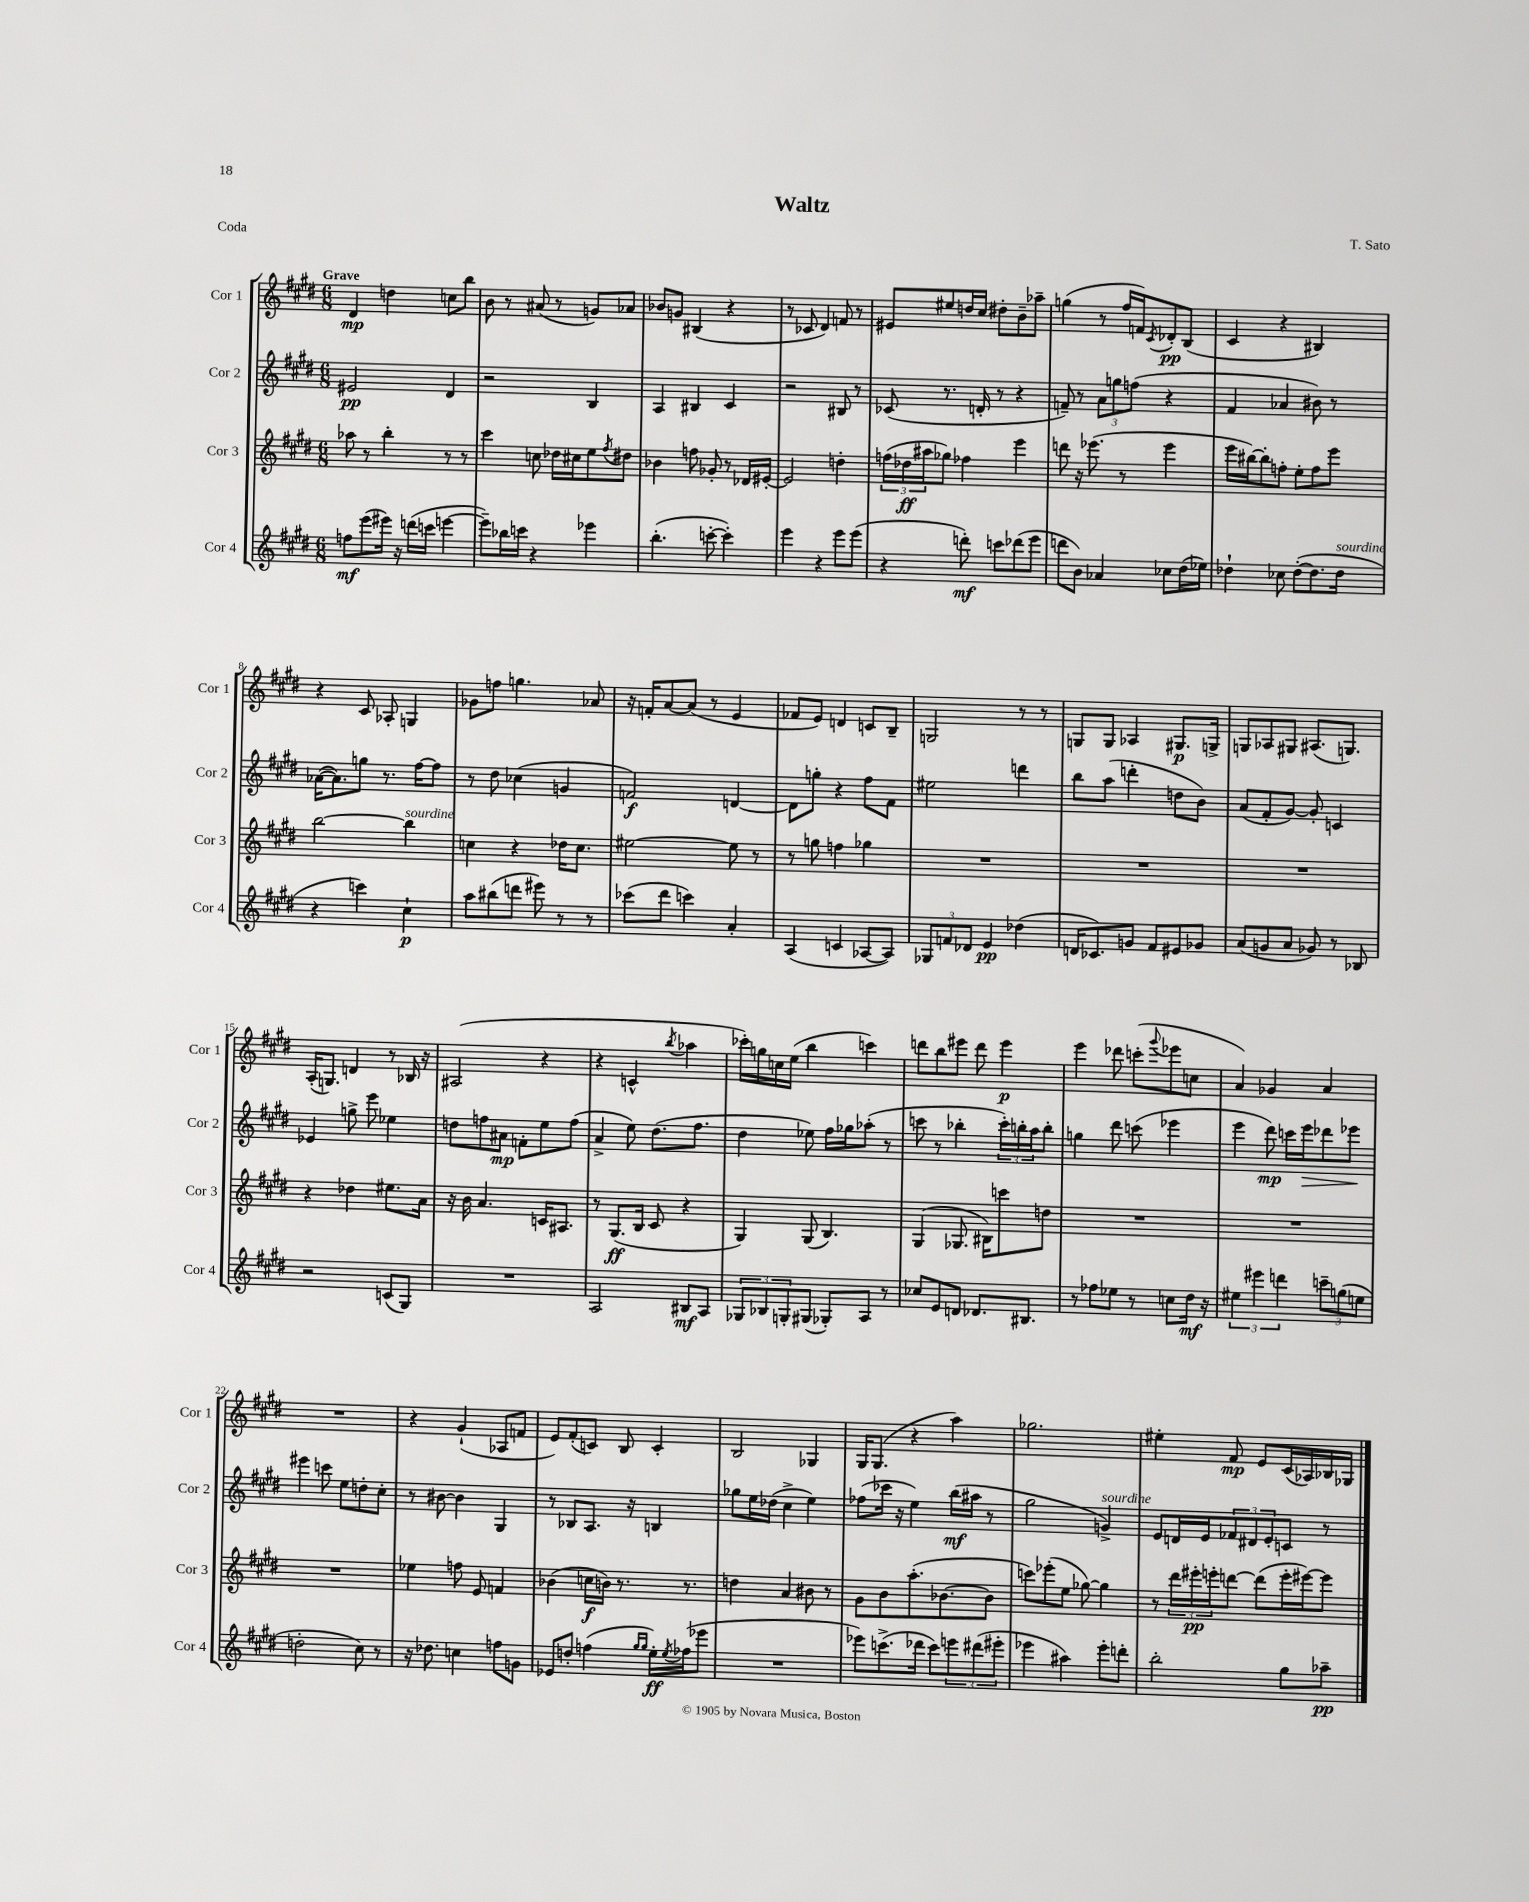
\header { title = "Waltz" composer = "T. Sato" piece = "Coda" }
<<
\new StaffGroup <<
\new Staff = "s0" \with { instrumentName = "Cor 1" shortInstrumentName = "Cor 1" } {
    \clef treble \key e \major \numericTimeSignature \time 6/8 \tempo "Grave"
    dis'4\mp d''4 c''8 b''8 |
    b'8 r8 ais'8( r8 g'8) aes'8 |
    bes'8 g'8 bis4( r4 |
    r8 ces'8 dis'4) f'8 r8 |
    eis'8 eis''8 d''16 cis''16 dis''8-. b'8-- aes''8-- |
    g''4( r8 fis''16 f'16) \acciaccatura { cis'8 } des'8-.\pp b8( |
    cis'4 r4 bis4) |
    r4 cis'8 aes8-. g4 |
    ges'8 f''8 g''4. aes'8 |
    r16 f'16-. a'8~ a'8( r8 e'4 |
    fes'8 e'8) d'4 c'8 b8-- |
    g2 r8 r8 |
    g8 g8 aes4 gis8.\p g16-> |
    g8 aes8 gis8 ais8.( g8.) |
    a16-.( g8.) d'4 r8 bes16 r16 |
    ais2( r4 |
    r4 c'4-^ \acciaccatura { b''8 } aes''4 |
    ces'''16-.) g''16 c''16 e''16( b''4 c'''4) |
    d'''8 b''8 eis'''8 d'''8 eis'''4\p |
    e'''4 des'''8 c'''8-.( \appoggiatura { gis'''8 } ees'''8 c''8 |
    a'4) ges'4 a'4 |
    R2. |
    r4 gis'4-!( aes8 f'8 |
    e'8) fis'8-.( c'8) b8 c'4-. |
    b2 ges4 |
    gis16 gis8.( r4 a''4) |
    ges''2. |
    eis''4-. fis'8\mp e'8 cis'16( aes16) bes16 ges16 \bar "|." |
}
\new Staff = "s1" \with { instrumentName = "Cor 2" shortInstrumentName = "Cor 2" } {
    \clef treble \key e \major \numericTimeSignature \time 6/8
    eis'2\pp dis'4 |
    r2 b4 |
    a4 bis4 cis'4 |
    r2 bis8 r8 |
    ces'8( r8. d'16-. r8 r4 |
    f'8--) r8 \tuplet 3/2 { a'8 g''8 f''8( } r4 |
    fis'4 aes'4 bis'8) r8 |
    aes'16~( aes'8.) g''8 r8. fis''16~ fis''8 |
    r8 dis''8 ces''4( g'4 |
    f'2\f) d'4~ |
    d'8 g''8-. r4 fis''8 fis'8 |
    eis''2 d'''4 |
    b''8 a''8( d'''4-. d''8 b'8) |
    a'8( fis'8-. gis'8~) gis'8-. c'4 |
    ees'4 g''8-> e'''8 ees''4 |
    d''8 f''8 ais'8\mp f'8-. e''8 f''8( |
    a'4-> e''8) dis''8.( fis''8. |
    dis''4 ees''8) fis''16 ges''16 aes''8-.( r8 |
    c'''8 r8 bes''4-. \tuplet 3/2 { c'''16-.) b''16-. a''16 } b''8-. |
    g''4 dis'''8 c'''8( ees'''4 |
    e'''4 dis'''8\mp) c'''16 e'''16\> des'''8 ees'''8\! |
    eis'''4 c'''8 e''8 d''8-. cis''8-. |
    r8 bis'8~ bis'4 gis4 |
    r8 bes8 a8. r16 b4 |
    ges''8 e''16 des''16( cis''4-> e''4) |
    fes''8( ces'''16 r16 e''4) b''16\mf( ais''16 r8 |
    gis''2 g'4->^\markup { \italic "sourdine" }) |
    e'8 d'16 e'16 \tuplet 3/2 { fes'8 dis'8 e'8-. } c'8 r8 \bar "|." |
}
\new Staff = "s2" \with { instrumentName = "Cor 3" shortInstrumentName = "Cor 3" } {
    \clef treble \key e \major \numericTimeSignature \time 6/8
    aes''8 r8 b''4-. r8 r8 |
    cis'''4 c''8 des''16 cis''16 e''8 \acciaccatura { fis''8 } dis''8 |
    bes'4 f''8 ges'8-. r8 des'16 eis'16~-. |
    eis'2 d''4-. |
    \tuplet 3/2 { f''16( des''16\ff ais''16 } ges''8) fes''4 e'''4 |
    d'''8 r16 ees'''8.( r8 ees'''4 |
    e'''16 bis''16~) bis''8-. f''8-. e''8-. f''8 e'''8 |
    b''2~ b''4^\markup { \italic "sourdine" } |
    c''4 r4 des''16 c''8. |
    eis''2~ eis''8 r8 |
    r8 g''8 f''4 ges''4 |
    R2. |
    R2. |
    R2. |
    r4 des''4 eis''8. a'16 |
    r16 b'16 a'4. c'16 ais8. |
    r8 gis8.\ff( b16 cis'8 r4 |
    gis4) gis8( b4.) |
    gis4( ges8. bis16) c'''8 d''8 |
    R2. |
    R2. |
    R2. |
    ees''4 f''8 e'8 f'4 |
    bes'4( c''16\f b'16) r8. r8. |
    d''4 a'4 bis'8 r8 |
    gis'8 b'8 a''8.-.( bes'8.~ bes'8 |
    c'''8) ees'''8-.( e''8 ges''8~) ges''4 |
    r8 \tuplet 3/2 { dis'''16 eis'''16-.\pp e'''16-. } d'''8~ d'''8( e'''16-. eis'''16~) eis'''8 \bar "|." |
}
\new Staff = "s3" \with { instrumentName = "Cor 4" shortInstrumentName = "Cor 4" } {
    \clef treble \key e \major \numericTimeSignature \time 6/8
    f''8\mf e'''8( eis'''16) r16 d'''16( c'''16 e'''4~ |
    e'''8--) bes''16 c'''16 r4 ees'''4 |
    b''4.-.( c'''8~-. c'''4-.) |
    e'''4 r4 e'''8 e'''8( |
    r4 d'''8-.\mf) c'''8 des'''8( e'''8 |
    d'''8 b'8) aes'4 ces''8 dis''16( ees''16) |
    des''4-! ces''8 des''8~-.( des''8. des''16^\markup { \italic "sourdine" } |
    r4 c'''4) cis''4-!\p |
    a''8 bis''8( d'''8 eis'''8) r8 r8 |
    ces'''8( dis'''8 c'''4) a'4-. |
    a4( c'4 aes8~ aes8) |
    \tuplet 3/2 { ges8 f'8 des'8 } e'4\pp des''4( |
    d'16 ces'8.) g'8 fis'8 eis'8 ges'8 |
    a'8( g'8 a'8 ges'8) r8 bes8 |
    r2 c'8( gis8) |
    R2. |
    a2 bis8\mf a8 |
    \tuplet 3/2 { ges8 bes8 g8-. } gis8( ges8-.) a8 r8 |
    ces''8 e'8 d'8 des'8. bis8. |
    r8 fes''8 ees''8 r8 c''8 dis''16\mf r16 |
    \tuplet 3/2 { eis''4 eis'''4 d'''4 } \tuplet 3/2 { c'''8-- g''8( e''8 } |
    d''2-. cis''8) r8 |
    r16 des''8. c''4 f''8 g'8 |
    ees'8 d''8-. f''4( \grace { gis''16 gis''16 } e''16-.\ff) \acciaccatura { e''8 } fes''16( ees'''8 |
    R2. |
    ees'''8) c'''8.->( des'''16 c'''8) \tuplet 3/2 { e'''8 dis'''8( eis'''8-. } |
    ees'''4 ais''4) ees'''8-. d'''8-. |
    b''2-. gis''8 aes''8--\pp \bar "|." |
}
>>
>>
